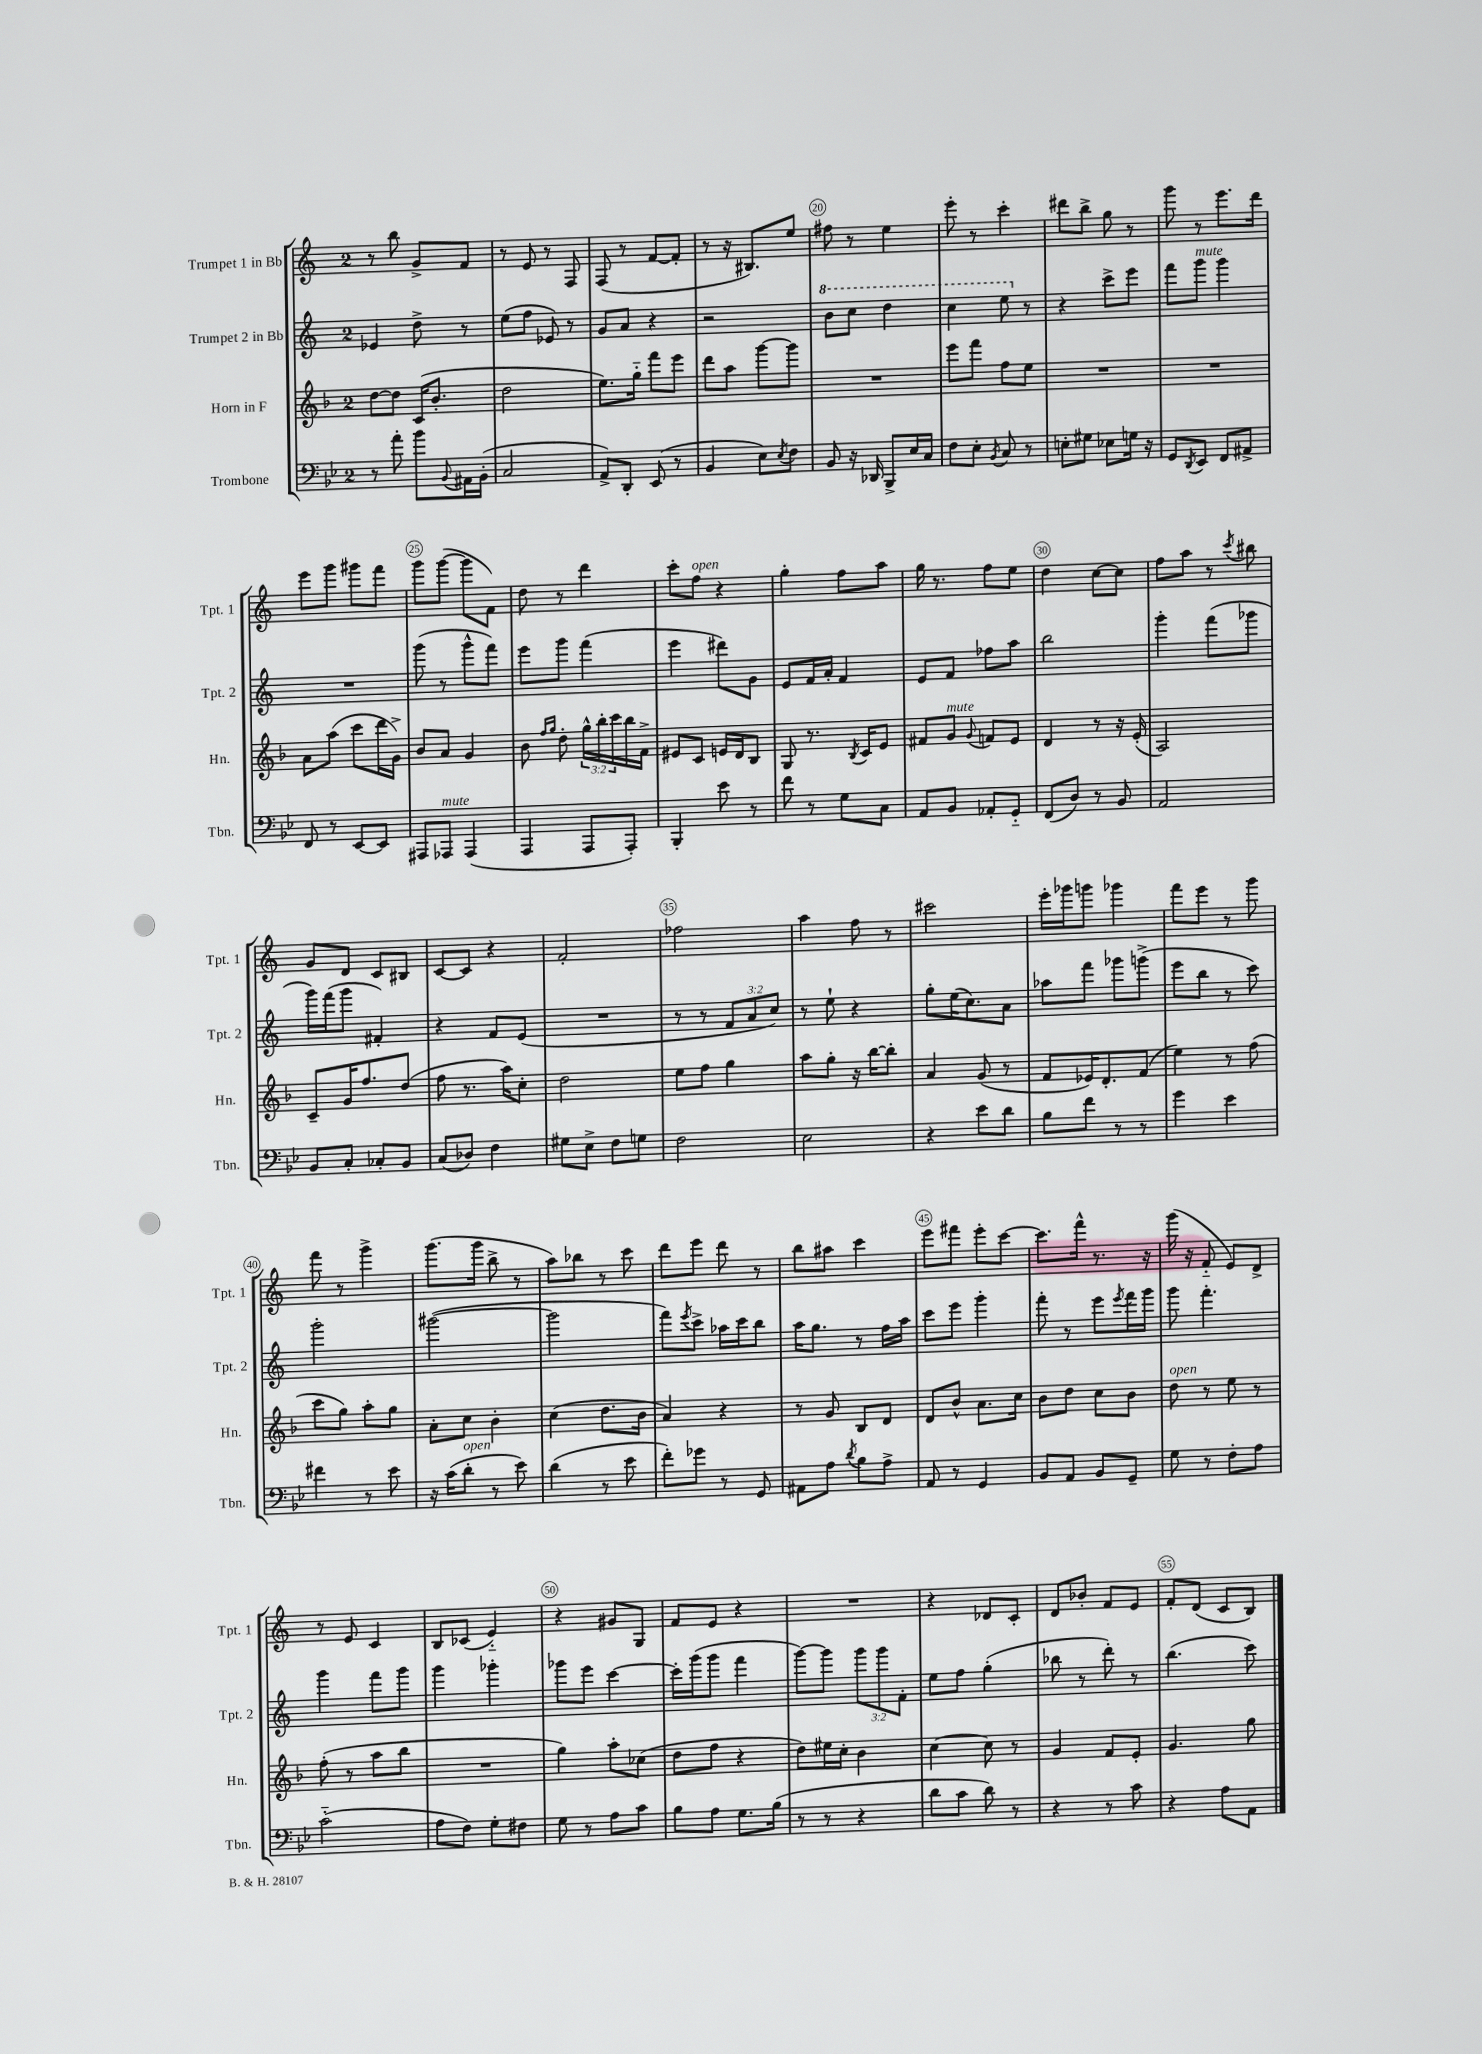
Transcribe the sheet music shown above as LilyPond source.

<<
\new StaffGroup <<
\new Staff = "s0" \with { instrumentName = "Trumpet 1 in Bb" shortInstrumentName = "Tpt. 1" } {
    \clef treble \key c \major \once \override Staff.TimeSignature.style = #'single-digit \time 2/4
    r8 b''8 g'8-> f'8 |
    r8 e'8 r8 f8 |
    f8( r8 f'8~ f'8-. |
    r8 r16 bis8.) e''8 |
    fis''8 r8 e''4 |
    e'''8-. r8 c'''4-. |
    dis'''8 b''8-> g''8 r8 |
    g'''8 r8 e'''8. d'''16 |
    e'''8 g'''8 gis'''8 f'''8 |
    g'''8 g'''8~( g'''8 f'8) |
    d''8 r8 d'''4 |
    c'''8-. f''8^\markup { \italic "open" } r4 |
    g''4-. f''8 a''8 |
    g''16 r8. f''8 e''8 |
    d''4 c''8~ c''8 |
    f''8 a''8 r8 \acciaccatura { c'''8 } bis''8 |
    g'8 d'8 c'8 bis8 |
    c'8~ c'8 r4 |
    f'2-. |
    fes''2 |
    a''4 f''8 r8 |
    cis'''2 |
    e'''16-. ges'''16 g'''8 ges'''4 |
    f'''8 e'''8 r8 g'''8 |
    f'''8 r8 g'''4-> |
    g'''8.( g'''16 b''8-> r8 |
    a''8) bes''8 r8 c'''8 |
    d'''8 e'''8 d'''8 r8 |
    b''8 ais''8 c'''4 |
    e'''8 fis'''8 e'''8-. c'''8~ |
    c'''8. f'''16-^ r8. r16 |
    g'''16( r16 f'8-_ e'8) d'8-> |
    r8 e'8 c'4 |
    b8 ces'8( e'4-_) |
    r4 gis'8 g8 |
    f'8 e'8 r4 |
    R2 |
    r4 des'8 c'8-. |
    d'8 bes'8-. f'8 e'8 |
    f'8-. d'8( c'8 b8) \bar "|." |
}
\new Staff = "s1" \with { instrumentName = "Trumpet 2 in Bb" shortInstrumentName = "Tpt. 2" } {
    \clef treble \key c \major \once \override Staff.TimeSignature.style = #'single-digit \time 2/4 \override Staff.TupletNumber.text = #tuplet-number::calc-fraction-text
    ees'4 d''8-> r8 |
    e''8( f''8 ees'8) r8 |
    g'8 a'8 r4 |
    r2 |
    \ottava #1 b''8 c'''8 d'''4 |
    c'''4 e'''8 \ottava #0 r8 |
    r4 c'''8-> e'''8 |
    f'''8 g'''8^\markup { \italic "mute" } g'''4 |
    R2 |
    g'''8( r8 g'''8-^ f'''8) |
    e'''8 g'''8 f'''4( |
    e'''4 dis'''8) g'8 |
    e'8 f'16 a'16-. f'4 |
    e'8 f'8 fes''8 a''8 |
    b''2 |
    g'''4-. f'''8( ges'''8 |
    g'''16) f'''16( g'''8 fis'4-.) |
    r4 f'8 e'8( |
    R2 |
    r8 r8 \tuplet 3/2 { f'8 a'8 c''8) } |
    r8 e''8-! r4 |
    g''8-. e''16( c''8.) a'8 |
    aes''8 f'''8 ges'''8 g'''8->( |
    e'''8 b''8 r8 c'''8) |
    g'''2-. |
    gis'''2~( |
    gis'''2 |
    f'''8) \acciaccatura { e'''8 } c'''8-> aes''16 c'''16 b''8 |
    a''16 g''8. r8 f''16 a''16 |
    c'''8 e'''8 g'''4-. |
    f'''8-. r8 e'''8 \acciaccatura { e'''8 } f'''16 g'''16 |
    g'''8 f'''4.-. |
    g'''4 f'''8 g'''8 |
    g'''4 ges'''4-. |
    ges'''8 e'''8 c'''4~ |
    c'''16-. g'''16( g'''8 f'''4 |
    g'''8~) g'''8 \tuplet 3/2 { g'''8 g'''8 f'8-. } |
    e''8 f''8 g''4-.( |
    bes''8 r8 d'''8-.) r8 |
    b''4.( c'''8) \bar "|." |
}
\new Staff = "s2" \with { instrumentName = "Horn in F" shortInstrumentName = "Hn." } {
    \clef treble \key f \major \once \override Staff.TimeSignature.style = #'single-digit \time 2/4 \override Staff.TupletNumber.text = #tuplet-number::calc-fraction-text
    d''8~ d''8 c'16( bes'8.-. |
    d''2 |
    e''8.) g''16-_ f'''8 e'''8 |
    d'''8 a''8 g'''8~ g'''8 |
    R2 |
    e'''8 f'''8 f''8 e''8 |
    R2 |
    R2 |
    a'8 a''8( c'''8 d'''16 g'16->) |
    bes'8 a'8 g'4 |
    bes'8 \grace { f''16 g''16 } d''8-. \tuplet 3/2 { g''16-^ bes''16-. c'''16 } bes''16 f'16-> |
    eis'8 c'8 e'16 d'16 bes8 |
    g8 r8. \acciaccatura { bes8 } c'16 e'8 |
    fis'8 g'8^\markup { \italic "mute" } \appoggiatura { g'8 } f'8 e'8 |
    d'4 r8 r16 e'16-.( |
    a2) |
    c'8-- g'16 f''8. d''8( |
    f''8 r8. a''16) c''8-. |
    d''2 |
    e''8 f''8 g''4 |
    a''8 g''8-. r16 bes''16~ bes''8-. |
    a'4 g'8( r8 |
    f'8 ees'16) d'8.-. f'8( |
    e''4) r8 f''8( |
    c'''8 g''8) a''8-. g''8 |
    a'8-. c''8 bes'4-. |
    c''4( d''8. bes'16 |
    a'4) r4 |
    r8 g'8 bes8 d'8 |
    d'8 bes'8-^ a'8. c''16 |
    bes'8 d''8 c''8 bes'8 |
    d''8^\markup { \italic "open" } r8 e''8 r8 |
    f''8-.( r8 a''8 bes''8 |
    R2 |
    g''4) a''8-. ces''8( |
    d''8 f''8 r4 |
    d''8) eis''16 c''16-. bes'4 |
    c''4~ c''8 r8 |
    g'4 f'8 e'8-. |
    g'4. g''8 \bar "|." |
}
\new Staff = "s3" \with { instrumentName = "Trombone" shortInstrumentName = "Tbn." } {
    \clef bass \key bes \major \once \override Staff.TimeSignature.style = #'single-digit \time 2/4
    r8 a'8-. bes'8 \appoggiatura { bes,8 } ais,16 bes,16-.( |
    c2 |
    a,8->) d,8-. ees,8( r8 |
    bes,4 ees8) \acciaccatura { ees8 } f8 |
    bes,8 r16 des,16 bes,,8-> ees16 c16 |
    f8 ees8-. \acciaccatura { bes,8 } c8 r8 |
    e8-. gis8 ees8 g16 r16 |
    g,8 \acciaccatura { d,8 } ees,8 f,8 ais,8-> |
    f,8 r8 ees,8~ ees,8 |
    ais,,8 aes,,8^\markup { \italic "mute" } aes,,4( |
    a,,4 a,,8 a,,8-.) |
    bes,,4-. ees'8 r8 |
    f'8 r8 g8 c8 |
    a,8 bes,8 aes,8-. g,8-_ |
    f,8( d8) r8 bes,8 |
    a,2 |
    bes,8 c8-. ces8-. bes,8 |
    c8( des8) f4 |
    gis8 ees8-> f8 g8 |
    f2 |
    ees2 |
    r4 ees'8 d'8 |
    bes8 f'8 r8 r8 |
    g'4 ees'4 |
    fis'4 r8 ees'8 |
    r16 c'16( d'8-.^\markup { \italic "open" } r8 ees'8) |
    d'4( r8 ees'8 |
    f'8-.) ges'8 r8 g,8 |
    ais,8 a8 \acciaccatura { d'8 } bes8 a8-> |
    a,8 r8 g,4 |
    bes,8 a,8 bes,8 g,8-- |
    g8 r8 f8-. a8 |
    c'2-_( |
    a8 f8) g8-. fis8 |
    g8 r8 a8 c'8 |
    bes8 a8 g8. bes16( |
    r8 r8 r4 |
    d'8 c'8 d'8) r8 |
    r4 r8 c'8 |
    r4 a8 a,8 \bar "|." |
}
>>
>>
\layout { \context { \Score currentBarNumber = #16 \override BarNumber.break-visibility = ##(#f #t #t) barNumberVisibility = #(every-nth-bar-number-visible 5) \override BarNumber.stencil = #(make-stencil-circler 0.1 0.3 ly:text-interface::print) } }
